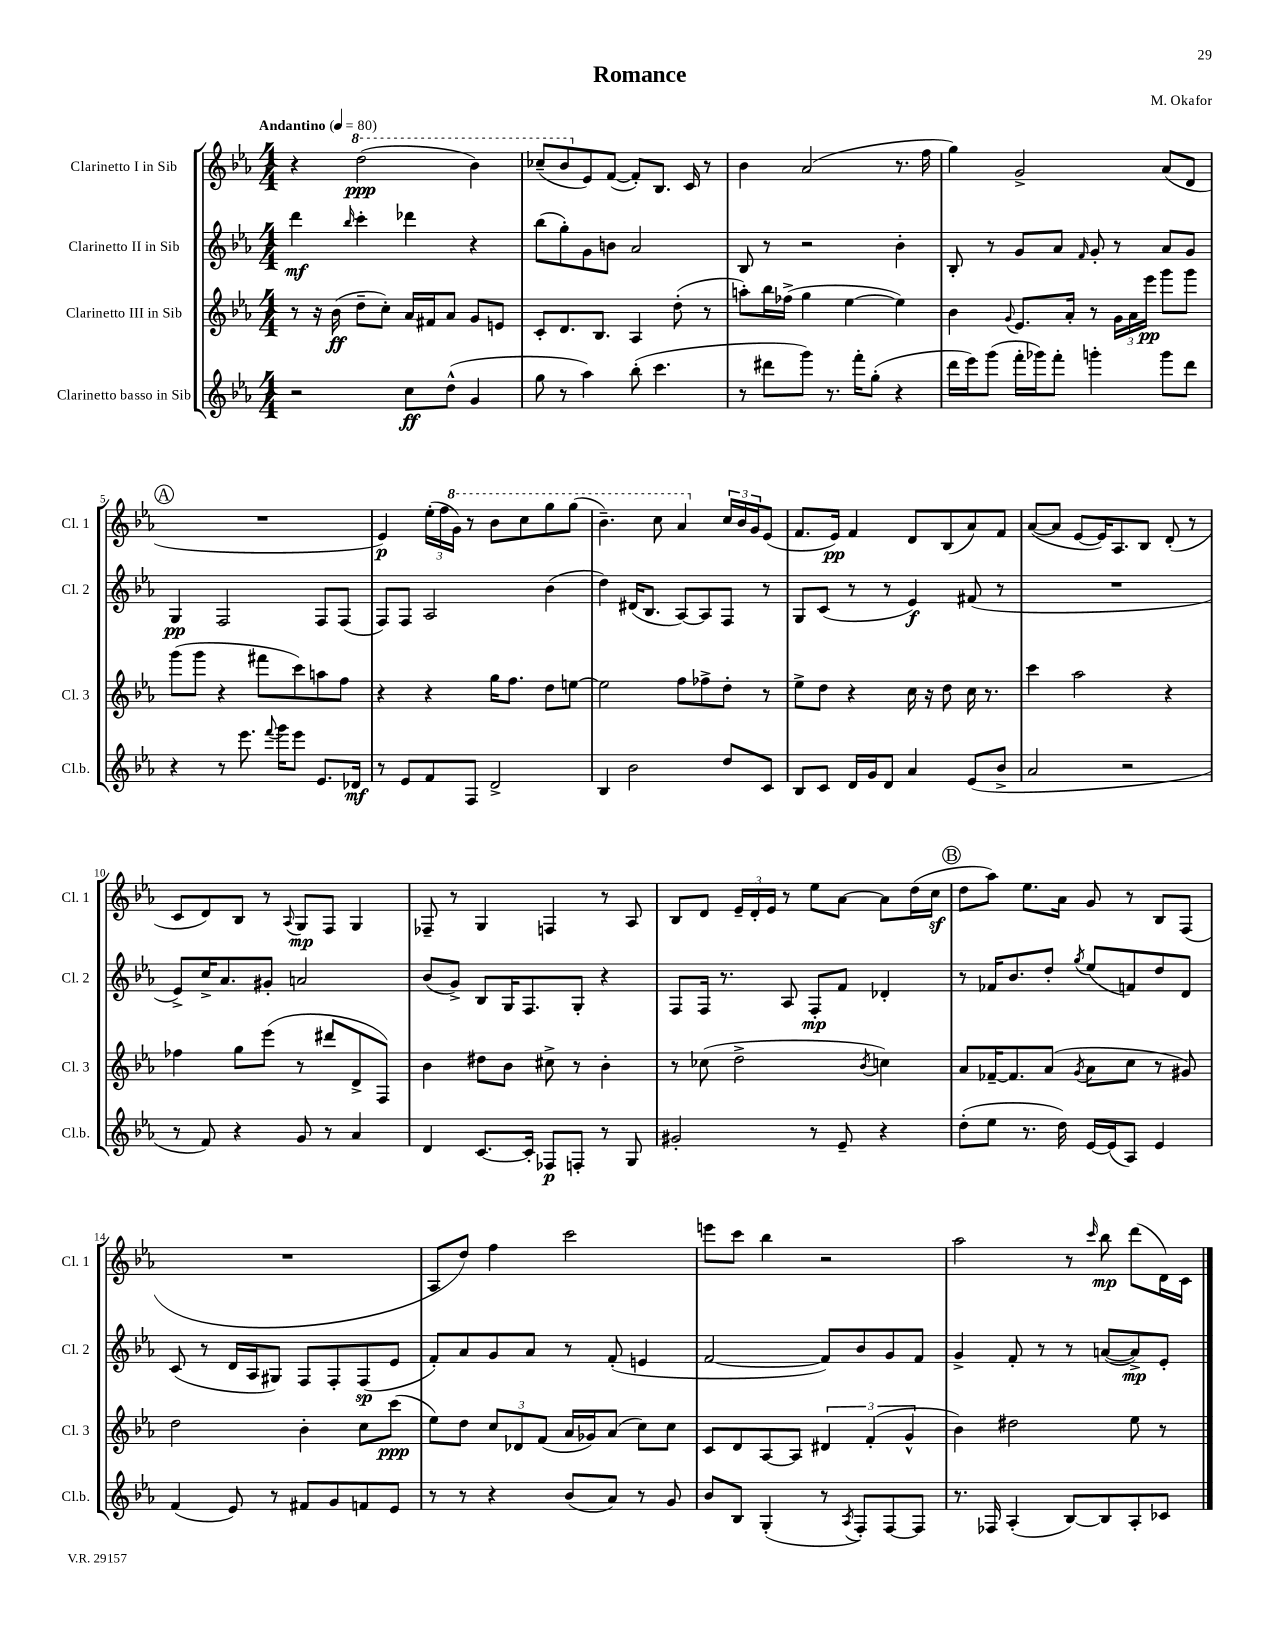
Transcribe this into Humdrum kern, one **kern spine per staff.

**kern	**kern	**kern	**kern
*staff4	*staff3	*staff2	*staff1
*clefG2	*clefG2	*clefG2	*clefG2
*k[b-e-a-]	*k[b-e-a-]	*k[b-e-a-]	*k[b-e-a-]
*M4/4	*M4/4	*M4/4	*M4/4
*MM80	*MM80	*MM80	*MM80
2r	8r	4ddd\	4r
.	16r	.	.
.	(16b-\	.	.
.	.	16qqbb-/	.
.	8dd~\L	4ccc'\	(2ddd\
.	8cc'\J)	.	.
8cc\L	16a-/LL	4ddd-\	.
.	16f#/J	.	.
(8dd^^\J	8a-/J	.	.
4g/	8g/L	4r	4bb-\)
.	8e/J	.	.
=	=	=	=
8gg\	8c'/L	(8bb-\L	(8ccc-~/L
8r	8.d/	8gg'\)	8bb-/
4aa-\)	.	8g\	8e-/)
.	8.B-/J	.	.
.	.	8b\J	([8f/J
(8bb-'\	4A-/	2a-/	8f'/]L)
4.ccc\	.	.	8.B-/J
.	(8dd'\	.	.
.	.	.	16c/
.	8r	.	8r
=	=	=	=
8r	8aa'\L)	8B-/	4b-\
8ddd#\L	16bb-\L	8r	.
.	(16ff-^\JJ	.	.
8ggg\J)	4gg\	2r	(2a-/
8.r	.	.	.
.	[4ee-\	.	.
16fff'\LK	.	.	.
(8gg'\J	.	.	.
4r	4ee-\])	4b-'\	8.r
.	.	.	16ff\
=	=	=	=
16ddd\LL	4b-\	8B-'/	4gg\)
16eee-\J)	.	.	.
(8ggg\J	.	8r	.
.	8qqg/	.	.
16fff'\LL	8.e-/L	8g/L	2g^/
16ggg-\J)	.	.	.
8fff'\J	.	8a-/J	.
.	16a-'/Jk	.	.
.	.	16qqf/	.
4ggg'\	8r	8g'/	.
.	24g\LL	8r	.
.	24a-\	.	.
.	24eee-\JJ	.	.
8ggg\L	8ggg\L	8a-/L	(8a-/L
8ddd\J	8ggg\J	8g/J	8d/J
=	=	=	=
4r	(8ggg\L	4G/	1r
.	8ggg\J	.	.
8r	4r	2F/	.
8.eee-\	.	.	.
.	8fff#\L	.	.
8qqfff/	.	.	.
16ggg\LK	.	.	.
8eee-\J	8ccc\)	.	.
8.e-/L	8aa\	8F/L	.
.	8ff\J	(8F/J	.
16d-/Jk	.	.	.
=	=	=	=
8r	4r	8F/L)	4e-/)
8e-/L	.	8F/J	.
8f/	4r	2A-/	(24ee-'\LL
.	.	.	24ff\
.	.	.	24gg\JJ)
8F/J	.	.	8r
2d^/	16gg\LK	.	8bb-\L
.	8.ff\J	.	.
.	.	.	8ccc\
.	8dd\L	(4b-\	8ggg\
.	[8ee\J	.	(8ggg\J
=	=	=	=
4B-/	2ee\]	4dd\)	4.bb-~\)
2b-\	.	(16d#/LK	.
.	.	8.B-/J	.
.	.	.	8ccc\
.	8ff\L	[8A-/L)	4aa-/
.	8ff-^\	8A-/]	.
8dd/L	8dd'\J	8F/J	24cc/LL
.	.	.	24b-/
.	.	.	24g/J
8c/J	8r	8r	(8e-/J
=	=	=	=
8B-/L	8ee-^\L	8G/L	8.f/L
8c/J	8dd\J	(8c/J	.
.	.	.	16e-/Jk)
16d/LL	4r	8r	4f/
16g/J	.	.	.
8d/J	.	8r	.
4a-/	16cc\	4e-/)	8d/L
.	16r	.	.
.	8dd\	.	(8B-/
(8e-/L	16cc\	(8f#/	8a-/)
.	8.r	.	.
8b-^/J	.	8r	8f/J
=	=	=	=
2a-/	4ccc\	1r	([8a-/L
.	.	.	8a-/]J
.	2aa-\	.	[8e-/L
.	.	.	16e-/]K)
.	.	.	8.A-/
2r	.	.	.
.	.	.	8B-/J
.	4r	.	(8d'/
.	.	.	8r
=	=	=	=
8r	4ff-\	8e-^/L)	8c/L
8f/)	.	16cc^/K	8d/)
.	.	8.a-/	.
4r	8gg\L	.	8B-/J
.	(8eee-\J	8g#'/J	8r
.	.	.	8qqA-/
8g/	8r	2a/	8G/L
8r	8ddd#/L	.	8F/J
4a-/	8d^/	.	4G/
.	8F/J)	.	.
=	=	=	=
4d/	4b-\	(8b-/L	8F-~/
.	.	8g^/J)	8r
[8.c/L	8dd#\L	8B-/L	4G/
.	8b-\J	16G/K	.
16c'/]Jk	.	8.F/	.
8F-/L	8cc#^\	.	4F/
8F'/J	8r	8G'/J	.
8r	4b-'\	4r	8r
8G/	.	.	8A-/
=	=	=	=
2g#'/	8r	8F/L	8B-/L
.	(8cc-\	16F/Jk	8d/J
.	.	8.r	.
.	2dd^\	.	24e-~/LL
.	.	.	24d'/
.	.	.	24e-/JJ
.	.	8A-/	8r
8r	.	8F'/L	8ee-\L
8e-~/	.	8f/J	[8a-\J
.	8qb-/	.	.
4r	4cc\)	4d-'/	8a-\]L
.	.	.	(16dd\L
.	.	.	16cc\JJ
=	=	=	=
(8dd'\L	8a-/L	8r	8dd\L
8ee-\J	[16f-~/K	16f-/LK	8aa-\J)
.	8.f-/]	8.b-/	.
8.r	.	.	8.ee-\L
.	(8a-/J	8dd'/J	.
16dd\)	.	.	16a-\Jk
.	8qg/	8qgg/	.
[16e-/LL	8a-\L	(8ee-/L	8g/
(16e-/]J	.	.	.
8A-/J)	8cc\J	8f/)	8r
4e-/	8r	8dd/	8B-/L
.	8g#/)	8d/J	(8F/J
=	=	=	=
(4f/	2dd\	(8c/	1r
.	.	8r	.
8e-/)	.	16d/LL	.
.	.	16A-/J	.
8r	.	8G#/J)	.
8f#/L	4b-'\	8F/L	.
8g/	.	8F'/	.
8f/	8cc\L	(8F/	.
8e-/J	(8ccc\J	8e-/J	.
=	=	=	=
8r	8ee-\L)	8f'/L)	8A-/L
8r	8dd\J	8a-/	8dd/J)
4r	12cc/L	8g/	4ff\
.	12d-/	.	.
.	.	8a-/J	.
.	(12f/J	.	.
(8b-/L	16a-/LL	8r	2ccc\
.	16g-/J)	.	.
8a-/J)	(8a-/J	(8f'/	.
8r	8cc\L)	4e/	.
8g/	8cc\J	.	.
=	=	=	=
8b-/L	8c/L	[2f/	8eee\L
8B-/J	8d/	.	8ccc\J
(4G'/	[8A-/	.	4bb-\
.	8A-/]J	.	.
8r	6d#/	8f/]L)	2r
8qA-/	.	.	.
8F'/L)	.	8b-/	.
.	(6f'/	.	.
[8F/	.	8g/	.
.	6g^^/	.	.
8F/]J	.	8f/J	.
=	=	=	=
8.r	4b-\)	4g^/	2aa-\
16F-/	.	.	.
(4A-'/	2dd#\	8f'/	.
.	.	8r	.
[8B-/L)	.	8r	8r
.	.	.	16qqccc/
8B-/]	.	([8a/L	8bb-\
8A-'/	8ee-\	8a^/])	(8ddd\L
8c-/J	8r	8e-'/J	16d\L)
.	.	.	16c\JJ
==	==	==	==
*-	*-	*-	*-
